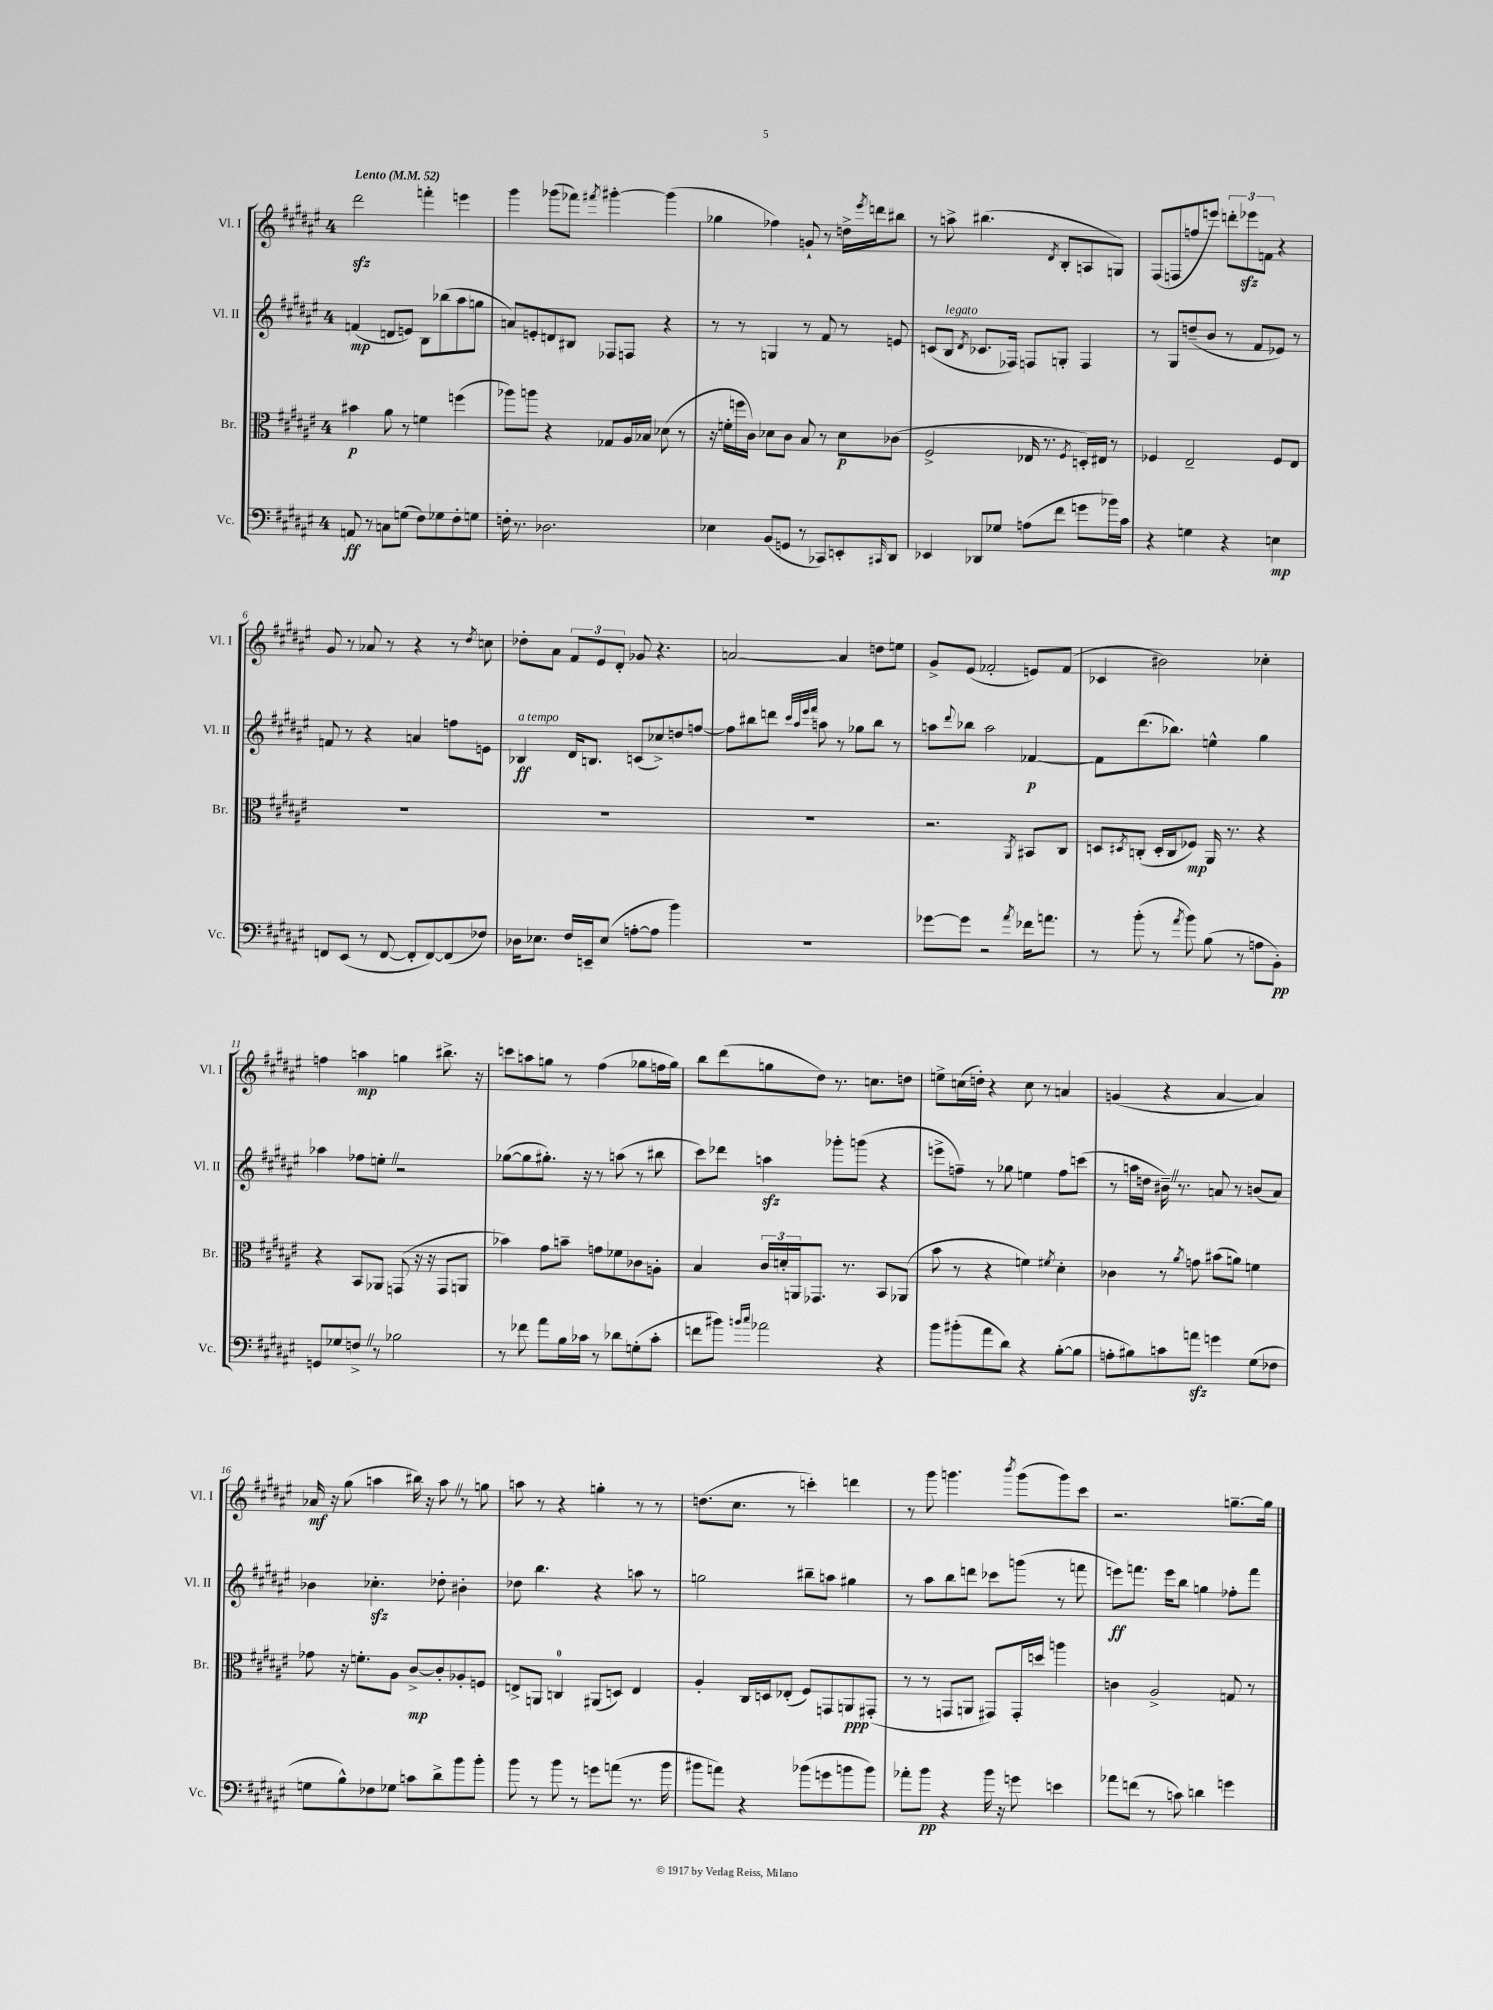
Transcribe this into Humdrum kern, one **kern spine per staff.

**kern	**dynam	**kern	**dynam	**kern	**dynam	**kern	**dynam
*part4	*part4	*part3	*part3	*part2	*part2	*part1	*part1
*staff4	*staff4	*staff3	*staff3	*staff2	*staff2	*staff1	*staff1
*I"Vc.	*	*I"Br.	*	*I"Vl. II	*	*I"Vl. I	*
*I'Vc.	*	*I'Br.	*	*I'Vl. II	*	*I'Vl. I	*
*clefF4	*	*clefC3	*	*clefG2	*	*clefG2	*
*k[f#c#g#d#a#e#]	*	*k[f#c#g#d#a#e#]	*	*k[f#c#g#d#a#e#]	*	*k[f#c#g#d#a#e#]	*
*M4/4	*	*M4/4	*	*M4/4	*	*M4/4	*
*MM52	*	*MM52	*	*MM52	*	*MM52	*
=1	=1	=1	=1	=1	=1	=1	=1
!	!	!	!	!	!	!LO:TX:a:B:t=Lento	!
8AAn/	ff	4b#X\	p	(4fn/	mp	2ddd#zz\	.
8r	.	.	.	.	.	.	.
8Cn\L	.	8a#\	.	8dn/L	.	.	.
(8Gn\J	.	8r	.	8en/J)	.	.	.
8F#\L)	.	4fn\	.	8B\L	.	4fffn'\	.
8G-X\	.	.	.	(8bb-X\	.	.	.
8F#'\	.	(4ffn\	.	8aa#\	.	4eeen\	.
8Gn\J	.	.	.	8ggn\J	.	.	.
=2	=2	=2	=2	=2	=2	=2	=2
16Fn'\	.	8aa-X\L)	.	8an/L)	.	4ggg#\	.
8.r	.	.	.	.	.	.	.
.	.	8aan\J	.	8en'/	.	.	.
2.D-X\	.	4r	.	8dn/	.	(8ggg-X\L	.
.	.	.	.	8B#X/J	.	8fff-X\J)	.
.	.	.	.	.	.	8qfff#X/	.
.	.	8G-X/L	.	8F-X/L	.	[4ggg#X'\	.
.	.	16A#/L	.	8Fn/J	.	.	.
.	.	16B-X/JJ	.	.	.	.	.
.	.	(8d-X\	.	4r	.	(4ggg#\]	.
.	.	8r	.	.	.	.	.
=3	=3	=3	=3	=3	=3	=3	=3
4E-X\	.	16r	.	8r	.	4gg-X\	.
.	.	16fn'\LL	.	.	.	.	.
.	.	16ffn\	.	8r	.	.	.
.	.	16c#\JJ)	.	.	.	.	.
(8BB/L	.	8d-X\L	.	4Gn/	.	4ff-X\)	.
8GGn/J	.	8c#\J	.	.	.	.	.
8r	.	8B/	.	8r	.	8gn`/	.
8CC-X/L)	.	8r	.	8f#/	.	8r	.
8EEn'/	.	8d-\L	p	8r	.	16ddn^\LL	.
.	.	.	.	.	.	8qeee#/	.
.	.	.	.	.	.	16dddn\J	.
16qqCC#X/	.	.	.	.	.	.	.
8DD#/J	.	(8c-X\J	.	8en/	.	8bb#X\J	.
=4	=4	=4	=4	=4	=4	=4	=4
4EE-X/	.	2F#^/	.	(8cn/L	.	8r	.
!	!	!	!	!LO:TX:a:i:t=legato	!	!	!
.	.	.	.	8B/J	.	8aan^\	.
.	.	.	.	8qd#/	.	.	.
8DD-X/L	.	.	.	8.c-X/L	.	(4.bb#X\	.
8G-X/J	.	.	.	.	.	.	.
.	.	.	.	16F-X/Jk)	.	.	.
(8An\L	.	16E-X/	.	8Fn/L	.	.	.
.	.	8.r	.	.	.	.	.
.	.	.	.	.	.	8qd#/	.
8f#\J	.	.	.	8Gn'/J	.	8B'/L	.
.	.	8qF#/	.	.	.	.	.
8gn\L	.	16Dn'/LL)	.	4F/	.	8An/	.
.	.	16E#X/JJ	.	.	.	.	.
16b-X\L)	.	8r	.	.	.	8Gn/J)	.
16c#\JJ	.	.	.	.	.	.	.
=5	=5	=5	=5	=5	=5	=5	=5
4r	.	4F-X/	.	8r	.	(8F#/L	.
.	.	.	.	8G#/L	.	8Fn/	.
4Gn\	.	2E#~/	.	(8ddn~/	.	8ffn/	.
.	.	.	.	8b/J	.	8eeen/J)	.
4r	.	.	.	8r	.	12dddn'\L	.
.	.	.	.	.	.	12eee-Xzz\	.
.	.	.	.	8f#/L	.	.	.
.	.	.	.	.	.	12fn\J	.
4En\	mp	8F-/L	.	8e-X/J)	.	4r	.
.	.	8E#/J	.	8r	.	.	.
!!LO:LB:g=z
=6	=6	=6	=6	=6	=6	=6	=6
8FFn/L	.	1r	.	8fn/	.	8g#/	.
(8EE#/J	.	.	.	8r	.	8r	.
8r	.	.	.	4r	.	8a-X/	.
[8FF/	.	.	.	.	.	8r	.
8FF'/L]	.	.	.	4an/	.	4r	.
[8FF/)	.	.	.	.	.	.	.
(8FF/]	.	.	.	8ffn\L	.	8r	.
.	.	.	.	.	.	8qdd#/	.
8F-X/J)	.	.	.	8en\J	.	8ccn\	.
=7	=7	=7	=7	=7	=7	=7	=7
!	!	!	!	!LO:TX:a:i:t=a tempo	!	!	!
16D-X\KL	.	1r	.	4B-X/	ff	8dd-X'\L	.
8.E-X\J	.	.	.	.	.	.	.
.	.	.	.	.	.	8a#\J	.
16F#/LL	.	.	.	16d#/KL	.	12f#/L	.
16EEn~/J	.	.	.	8.Bn/J	.	.	.
.	.	.	.	.	.	12e#/	.
(8E-/J	.	.	.	.	.	.	.
.	.	.	.	.	.	12d#'/J	.
[8An'\L	.	.	.	(8cn/L	.	8g-X/	.
8A\J]	.	.	.	8cc-X^/)	.	4.r	.
4b\)	.	.	.	8ddn/	.	.	.
.	.	.	.	[8ffn/J	.	.	.
=8	=8	=8	=8	=8	=8	=8	=8
1r	.	1r	.	8ff\L]	.	[2an/	.
.	.	.	.	8bb#X\	.	.	.
.	.	.	.	8dddn\J	.	.	.
.	.	.	.	32qqccc#/LLL	.	.	.
.	.	.	.	32qqaa#/	.	.	.
.	.	.	.	32qqeee#/	.	.	.
.	.	.	.	32qqfff#/JJJ	.	.	.
.	.	.	.	8aan\	.	.	.
.	.	.	.	8r	.	4a/]	.
.	.	.	.	8gg-X\L	.	.	.
.	.	.	.	8bb#\J	.	8ddn\L	.
.	.	.	.	8r	.	8een\J	.
=9	=9	=9	=9	=9	=9	=9	=9
[8g-X\L	.	2.r	.	8aan\L	.	8g#^/L	.
.	.	.	.	8qqddd#/	.	.	.
8g-\J]	.	.	.	8bb-X\J	.	(8e#/J	.
2r	.	.	.	2aa\	.	2f-X'/	.
8qa#/	.	8qAA#/	.	.	.	.	.
16f-X\KL	.	8BB#X/L	.	[4f-X/	p	8en/L)	.
8.an\J	.	.	.	.	.	.	.
.	.	8C#/J	.	.	.	(8f-/J	.
=10	=10	=10	=10	=10	=10	=10	=10
8r	.	8Dn/L	.	8f-\L]	.	4c-X/	.
.	.	8qD#X/	.	.	.	.	.
(8b'\	.	(8Cn'/J	.	(8.ddd#\	.	.	.
8r	.	16D#'/LL	.	.	.	2b#X\)	.
.	.	16C/J	.	8.bb-X\J)	.	.	.
8qa#/	.	.	.	.	.	.	.
8b\)	.	8F-X/J)	mp	.	.	.	.
(8B\	.	16AA#/	.	4een^^\	.	.	.
.	.	8.r	.	.	.	.	.
8r	.	.	.	.	.	.	.
8An\L	.	4r	.	4gg#\	.	4cc-X'\	.
8BB'\J)	pp	.	.	.	.	.	.
!!LO:LB:g=z
=11	=11	=11	=11	=11	=11	=11	=11
8GGn/L	.	4r	.	4aa-X\	.	4ffn\	.
8G-X/	.	.	.	.	.	.	.
8Fn^Z/J	.	8BB/L	.	8ff-X\L	.	4aan\	mp
8r	.	8AA-X/J	.	8een'Z\J	.	.	.
2B-X\	.	(8GGn/	.	2r	.	4ggn\	.
.	.	16r	.	.	.	.	.
.	.	16r	.	.	.	.	.
.	.	8GG/L	.	.	.	8.bb#X^\	.
.	.	8AAn/J	.	.	.	.	.
.	.	.	.	.	.	16r	.
=12	=12	=12	=12	=12	=12	=12	=12
8r	.	4b-X\)	.	([8gg-X\L	.	8cccn\L	.
8f-X\	.	.	.	8gg-\]	.	8aan\	.
8a#\L	.	8g#\L	.	8.gg#X'\J)	.	8ggn\J	.
16B\L	.	8bn~\J	.	.	.	8r	.
16c-X\JJ	.	.	.	16r	.	.	.
8r	.	8gn\L	.	8r	.	(4ff#\	.
8d-X\L	.	8f-X\	.	(8aan\	.	.	.
(8Gn'\	.	8c-X\	.	8r	.	8gg-X\L	.
8c-'\J	.	8An'\J	.	8bb#X\	.	16ffn\L	.
.	.	.	.	.	.	16gg-\JJ)	.
=13	=13	=13	=13	=13	=13	=13	=13
8fn\L	.	4B/	.	8ccc#\L)	.	8bb\L	.
8b#X\J)	.	.	.	8ddd-X\J	.	(8ddd#\	.
16qqbn/LL	.	.	.	.	.	.	.
16qqcc#/JJ	.	.	.	.	.	.	.
2a-X\	.	24c#/LL	.	4aanzz\	.	8ggn\	.
.	.	24dn'/	.	.	.	.	.
.	.	24AAn/J	.	.	.	.	.
.	.	8.GG-X/J	.	.	.	8dd#\J)	.
.	.	.	.	8ggg-X'\L	.	8.r	.
.	.	8.r	.	.	.	.	.
.	.	.	.	(8gggn\J	.	.	.
.	.	.	.	.	.	8.ccn\L	.
4r	.	8BB/L	.	4r	.	.	.
.	.	(8AA-X/J	.	.	.	8ddn\J	.
=14	=14	=14	=14	=14	=14	=14	=14
8b\L	.	8b\	.	8eeen^\L	.	8een^\L	.
(8b#X'\	.	8r	.	8ffn~\J)	.	(16ccn\L	.
.	.	.	.	.	.	16ddn'\JJ)	.
8a#\	.	4r	.	8r	.	4r	.
8d#\J)	.	.	.	8gg-X\	.	.	.
4r	.	4fn\)	.	4een\	.	8cc\	.
.	.	.	.	.	.	8r	.
.	.	8qf#X/	.	.	.	.	.
([8B'\L	.	4d#'\	.	8ff\L	.	4an/	.
8B\J]	.	.	.	(8cccn\J	.	.	.
=15	=15	=15	=15	=15	=15	=15	=15
8An'\L	.	4c-X\	.	8r	.	(4gn/	.
8B#X\)	.	.	.	16aan\LL	.	.	.
.	.	.	.	16ddn\JJ	.	.	.
8cn\	.	8r	.	16b#X~Z\)	.	4r	.
.	.	.	.	8.r	.	.	.
.	.	8qa#/	.	.	.	.	.
8anzz\J	.	8gn\	.	.	.	.	.
4gn\	.	(8b#X\L	.	8an/	.	[4a#/	.
.	.	8an\J)	.	8r	.	.	.
(8G#\L	.	4fn\	.	(8bn/L	.	4a#/])	.
8F-X\J	.	.	.	8a/J)	.	.	.
!!LO:LB:g=z
=16	=16	=16	=16	=16	=16	=16	=16
8Gn\L	.	8g-X\	.	4b-X\	.	16a-X/	mf
.	.	.	.	.	.	16r	.
8B^^\)	.	16r	.	.	.	(8gg#\	.
.	.	8.fn'\L	.	.	.	.	.
8F-X\	.	.	.	4.cc-Xzz'\	.	4aan\	.
8G-X\J	.	8A#\J	.	.	.	.	.
8cn\L	.	[8c#^/L	mp	.	.	16bb#X\)	.
.	.	.	.	.	.	16r	.
8d#^\	.	8c#'/]	.	8dd-X'\	.	8aaZ\	.
8b\	.	8A-X'/	.	4b#X'\	.	8r	.
8b'\J	.	8Fn/J	.	.	.	8ggn\	.
=17	=17	=17	=17	=17	=17	=17	=17
8b\	.	8En^/L	.	8dd-X\	.	8aan\	.
8r	.	8AAn/J	.	4.bb\	.	8r	.
8b\	.	4Cn/	.	.	.	4r	.
8r	.	.	.	.	.	.	.
8gn\L	.	(8AA#X/L	.	4r	.	4ggn'\	.
(8an\J	.	8Dn/J)	.	.	.	.	.
8.r	.	4E/	.	8aan\	.	8r	.
.	.	.	.	8r	.	8r	.
16b\	.	.	.	.	.	.	.
=18	=18	=18	=18	=18	=18	=18	=18
8b#X\L	.	4A#'/	.	2ggn\	.	(8.ddn\L	.
8an\J)	.	.	.	.	.	.	.
.	.	.	.	.	.	8.cc#\J	.
4r	.	16C#/LL	.	.	.	.	.
.	.	16Dn/J	.	.	.	.	.
.	.	(8E-X'/J	.	.	.	8r	.
(8b-X\L	.	8F#/L)	.	8bb#X~\L	.	4cccn'\)	.
8gn\	.	8GGn/	.	8aan\J	.	.	.
8bn\	.	8AAn/	ppp	4gg#X\	.	4dddn\	.
8b\J)	.	(8GG#X'/J	.	.	.	.	.
=19	=19	=19	=19	=19	=19	=19	=19
8a-X'\L	.	8r	.	8r	.	8r	.
8b\J	pp	8r	.	8aa#\L	.	8ggg#\	.
4r	.	8GGn/L	.	8bb\	.	4.gggn\	.
.	.	8AAn/J	.	8dddn\J	.	.	.
16b\	.	8GG#X/L)	.	8ccc-X\L	.	.	.
16r	.	.	.	.	.	.	.
.	.	.	.	.	.	8qbbb/	.
8gn\	.	16GG#'/L	.	(8gggn\J	.	(8ggg\L	.
.	.	16ddn/JJ	.	.	.	.	.
4en\	.	4aan\	.	8r	.	8ggg\)	.
.	.	.	.	8fffn\	.	8ccc#\J	.
=20	=20	=20	=20	=20	=20	=20	=20
8a-X\L	.	4cn\	.	8eeen\L)	ff	2.r	.
(8fn\J	.	.	.	8.fffn\J	.	.	.
8r	.	2A#^/	.	.	.	.	.
.	.	.	.	16eee\KL	.	.	.
8cn\)	.	.	.	8bb\J	.	.	.
4dn\	.	.	.	4ggn\	.	.	.
4gn\	.	8Gn/	.	8ff-X'\L	.	[8.ggn~\L	.
.	.	8r	.	8fff\J	.	.	.
.	.	.	.	.	.	16gg\Jk]	.
==	==	==	==	==	==	==	==
*-	*-	*-	*-	*-	*-	*-	*-
